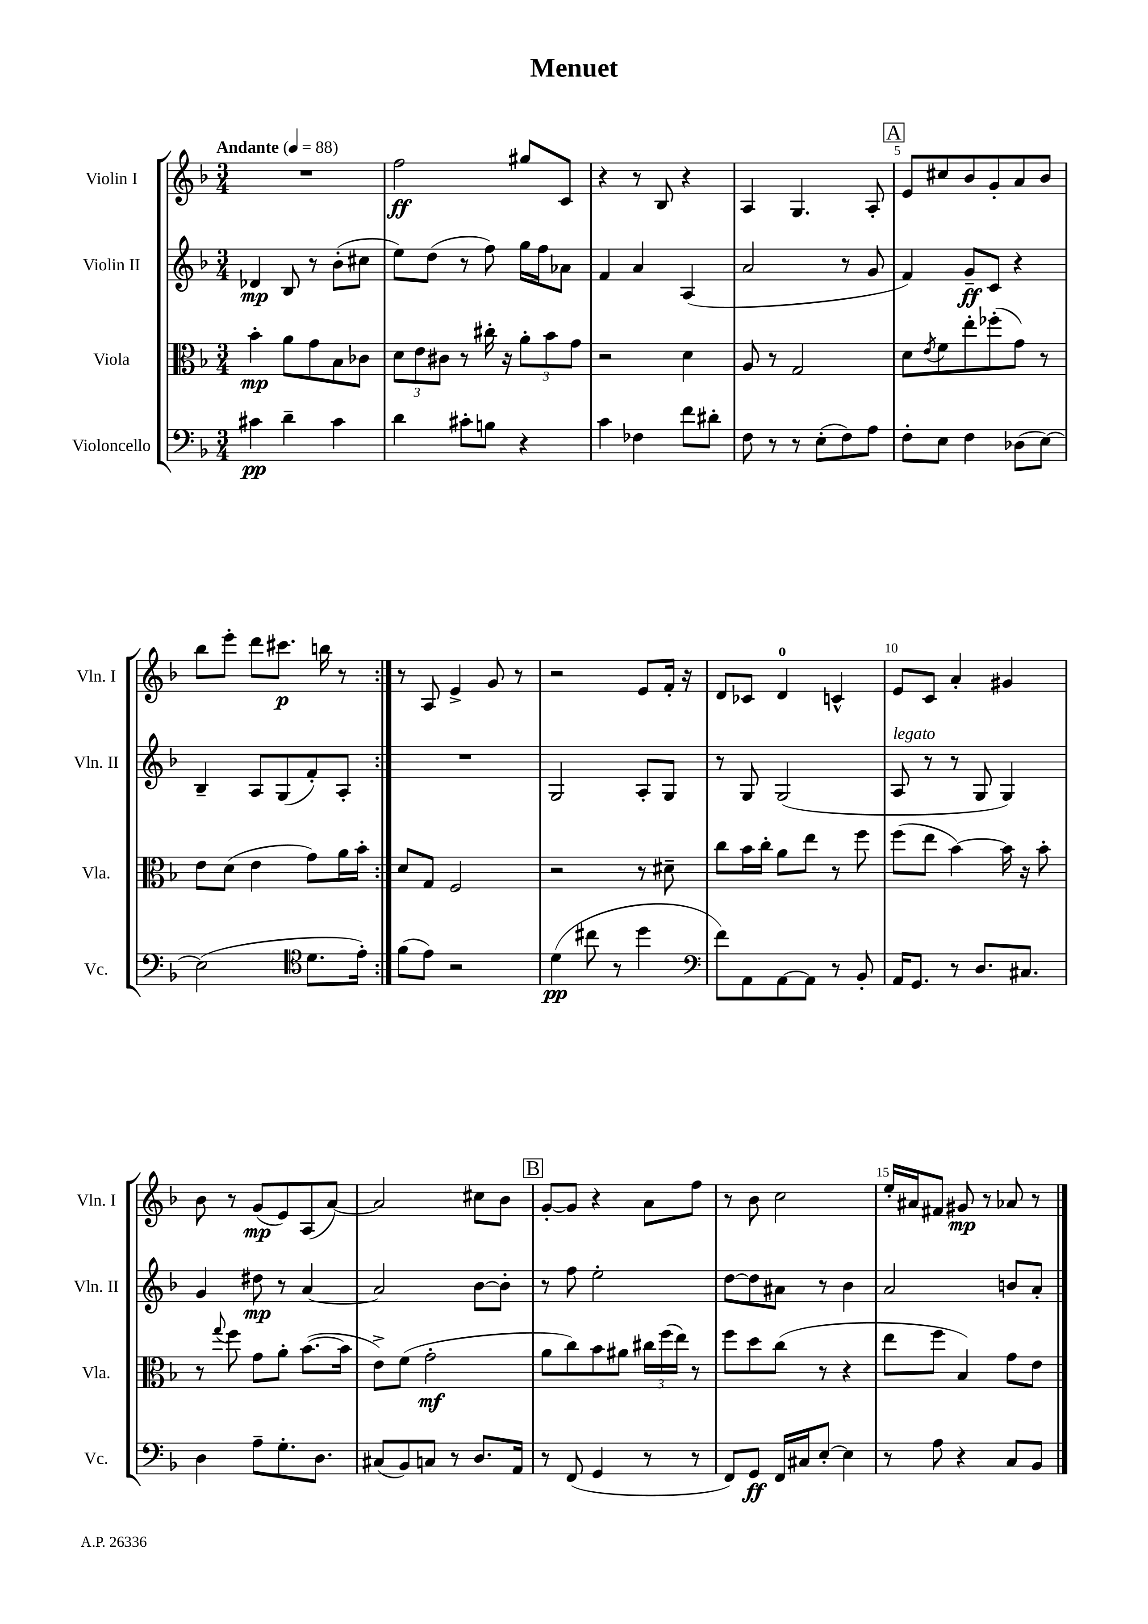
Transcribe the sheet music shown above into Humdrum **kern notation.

**kern	**kern	**kern	**kern
*staff4	*staff3	*staff2	*staff1
*clefF4	*clefC3	*clefG2	*clefG2
*k[b-]	*k[b-]	*k[b-]	*k[b-]
*M3/4	*M3/4	*M3/4	*M3/4
*MM88	*MM88	*MM88	*MM88
4c#\	4b-'\	4d-/	2.r
4d~\	8a\L	8B-/	.
.	8g\	8r	.
4c#\	8B-\	(8b-'\L	.
.	8c-\J	8cc#\J	.
=	=	=	=
4d\	12d\L	8ee\L)	2ff\
.	12e\	.	.
.	.	(8dd\J	.
.	12c#\J	.	.
8c#'\L	8r	8r	.
8B\J	16cc#'\	8ff\)	.
.	16r	.	.
4r	12a'\L	16gg\LL	8gg#/L
.	.	16ff\J	.
.	12b-\	.	.
.	.	8a-\J	8c/J
.	12g\J	.	.
=	=	=	=
4c\	2r	4f/	4r
4F-\	.	4a/	8r
.	.	.	8B-/
8f\L	4d\	(4A/	4r
8d#'\J	.	.	.
=	=	=	=
8F\	8A/	2a/	4A/
8r	8r	.	.
8r	2G/	.	4.G/
(8E'\L	.	.	.
8F\)	.	8r	.
8A\J	.	8g/	8A'/
=	=	=	=
8F'\L	8d\L	4f/)	8e/L
.	8qe/	.	.
8E\J	8f\	.	8cc#/
4F\	8ee'\	8g~/L	8b-/
.	(8ff-'\	8c/J	8g'/
(8D-\L	8g\J)	4r	8a/
[8E\J)	8r	.	8b-/J
=	=	=	=
(2E\]	8e\L	4B-~/	8bb-\L
.	(8d\J	.	8eee'\J
.	4e\	8A/L	8ddd\L
.	.	(8G/	8.ccc#\J
*clefC4	*	*	*
8.d\L	8g\L)	8f'/)	.
.	.	.	16bb\
.	16a\L	8A'/J	8r
16e'\Jk)	16b-'\JJ	.	.
=:|!	=:|!	=:|!	=:|!
(8f\L	8d/L	2.r	8r
8e\J)	8G/J	.	8A/
2r	2F/	.	4e^/
.	.	.	8g/
.	.	.	8r
=	=	=	=
(4d\	2r	2G/	2r
8cc#\	.	.	.
8r	.	.	.
4dd\	8r	8A'/L	8e/L
.	8d#~\	8G/J	16f'/Jk
.	.	.	16r
=	=	=	=
*clefF4	*	*	*
8f\L)	8cc\L	8r	8d/L
8AA\	16b-\L	8G/	8c-/J
.	16cc'\JJ	.	.
[8AA\	8a\L	(2G/	4d/
8AA\]J	8ee\J	.	.
8r	8r	.	4c^^/
8BB-'/	8ff\	.	.
=	=	=	=
16AA/LK	(8ff\L	8A/	8e/L
8.GG/J	.	.	.
.	8ee\J	8r	8c/J
8r	[4b-\)	8r	4a'/
8.D/L	.	8G/	.
.	16b-\]	4G/)	4g#/
8.C#/J	16r	.	.
.	8b-'\	.	.
=	=	=	=
4D\	8r	4g/	8b-\
.	8qqgg/	.	.
.	8ff\	.	8r
8A~\L	8g\L	8dd#\	(8g/L
8.G'\	8a'\J	8r	8e/)
.	([8.b-\L	[4a/	(8A/
8.D\J	.	.	.
.	.	.	[8a/J)
.	16b-\]Jk	.	.
=	=	=	=
(8C#/L	8e^\L)	2a/]	2a/]
8BB-/)	(8f\J	.	.
8C/J	2g'\	.	.
8r	.	.	.
8.D/L	.	[8b-\L	8cc#\L
.	.	8b-'\]J	8b-\J
16AA/Jk	.	.	.
=	=	=	=
8r	8a\L	8r	[8g'/L
(8FF/	8cc\)	8ff\	8g/]J
4GG/	8b-\	2ee'\	4r
.	8a#\J	.	.
8r	24cc#\LL	.	8a\L
.	(24ff\	.	.
.	24ee\JJ)	.	.
8r	8r	.	8ff\J
=	=	=	=
8FF/L)	8ff\L	[8dd\L	8r
8GG/J	8dd\	8dd\]	8b-\
16FF/LL	(8cc\J	8a#\J	2cc\
16C#/J	.	.	.
[8E'/J	8r	8r	.
4E\]	4r	4b-\	.
=	=	=	=
8r	8ee\L	2a/	16ee'/LL
.	.	.	16a#/J
8A\	8ff\J	.	8f#/J
4r	4B-/)	.	8g#/
.	.	.	8r
8C/L	8g\L	8b/L	8a-/
8BB-/J	8e\J	8a'/J	8r
==	==	==	==
*-	*-	*-	*-
